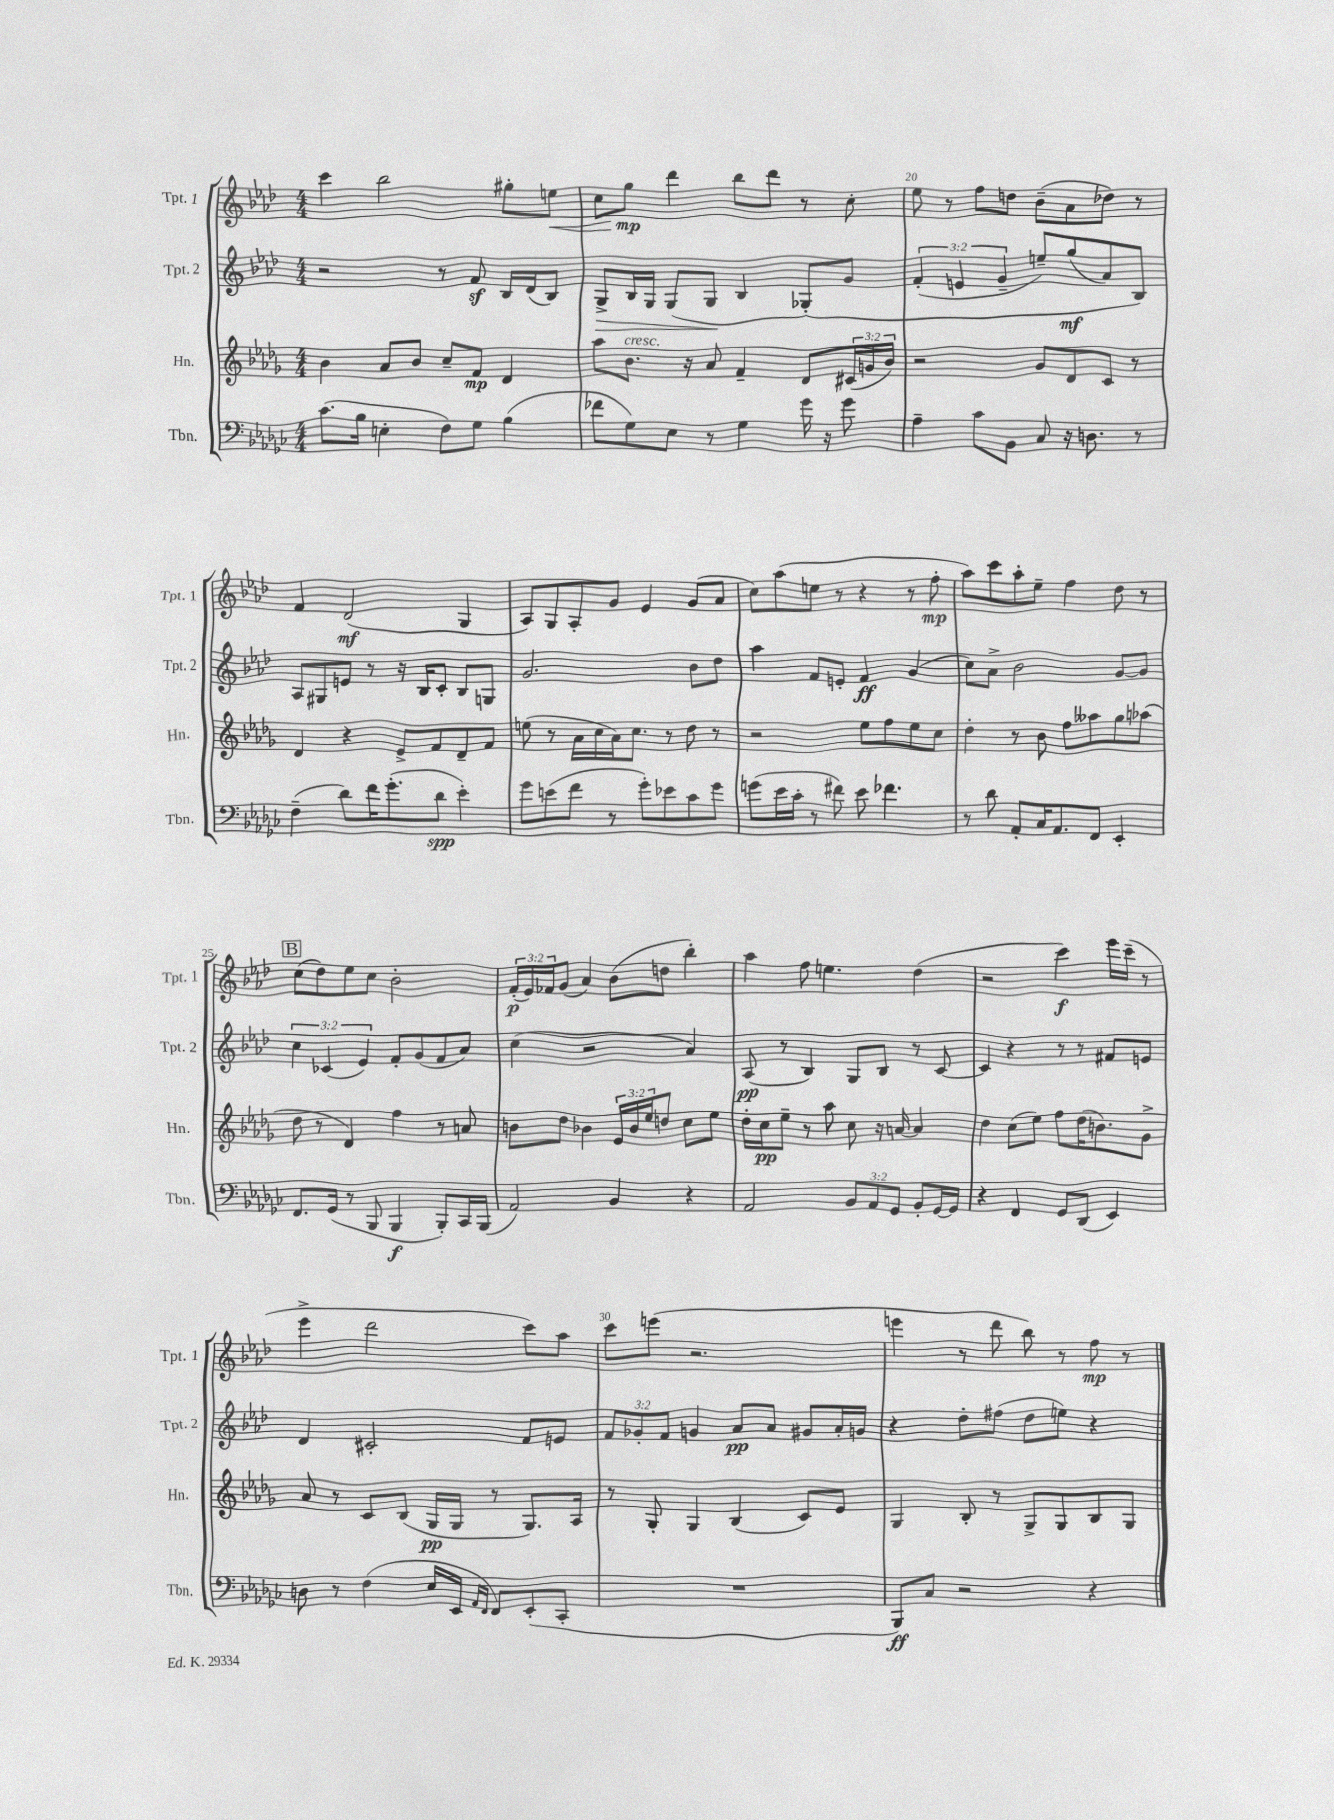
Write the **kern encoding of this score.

**kern	**dynam	**kern	**dynam	**kern	**dynam	**kern	**dynam
*part4	*part4	*part3	*part3	*part2	*part2	*part1	*part1
*staff4	*staff4	*staff3	*staff3	*staff2	*staff2	*staff1	*staff1
*I"Tbn.	*	*I"Hn.	*	*I"Tpt. 2	*	*I"Tpt. 1	*
*I'Tbn.	*	*I'Hn.	*	*I'Tpt. 2	*	*I'Tpt. 1	*
*clefF4	*	*clefG2	*	*clefG2	*	*clefG2	*
*k[b-e-a-d-g-c-]	*	*k[b-e-a-d-g-]	*	*k[b-e-a-d-]	*	*k[b-e-a-d-]	*
*M4/4	*	*M4/4	*	*M4/4	*	*M4/4	*
=18	=18	=18	=18	=18	=18	=18	=18
(8.c-\L	.	4b-\	.	2r	.	4ccc\	.
16B-\Jk	.	.	.	.	.	.	.
4En'\	.	8a-/L	.	.	.	2bb-\	.
.	.	8b-/J	.	.	.	.	.
8F\L)	.	8cc~/L	.	8r	.	.	.
8G-\J	.	8f/J	mp	8fz/	.	.	.
(4B-\	.	4d-/	.	16B-/LL	.	8gg#X'\L	.
.	.	.	.	(16d-/J	.	.	.
!	!	!	!	!	!	!	!LO:HP:b
.	.	.	.	8B-/J)	.	8een\J	<
=19	=19	=19	=19	=19	=19	=19	=19
!	!	!	!	!	!LO:HP:b	!	!
8f-X\L	.	8aa-\L	.	8G^/L	>	8cc\L	.
!	!	!LO:TX:a:i:t=cresc.	!	!	!	!	!
8G-\)	.	8.b-\J	.	16B-/L	.	8gg\J	mp
.	.	.	.	16G/JJ	.	.	.
8E-\J	.	.	.	(8G/L	.	4ddd-\	[
.	.	16r	.	.	.	.	.
8r	.	8a-/	.	8G/J	.	.	.
4G-\	.	4f~/	.	4B-/	]	8bb-\L	.
.	.	.	.	.	.	8ddd-\J	.
16g-\	.	8d-/L	.	(8G-X'/L)	.	8r	.
16r	.	.	.	.	.	.	.
8g-\	.	(24c#X/L	.	8g/J	.	8cc'\	.
.	.	24gn/	.	.	.	.	.
.	.	24b-/JJ)	.	.	.	.	.
=20	=20	=20	=20	=20	=20	=20	=20
4A-~\	.	2r	.	(6f'/	.	8ee-\	.
.	.	.	.	.	.	8r	.
.	.	.	.	6en/	.	.	.
8c-\L	.	.	.	.	.	8ff\L	.
.	.	.	.	6g~/	.	.	.
8BB-\J	.	.	.	.	.	8ddn\J	.
8C-/	.	8g-/L	.	8een~/L)	.	(8b-~\L	.
16r	.	8d-/	.	(8gg/	mf	8a-\	.
8.Dn\	.	.	.	.	.	.	.
.	.	8c/J	.	8a-/)	.	8dd-X\J)	.
8r	.	8r	.	8B-/J)	.	8r	.
!!LO:LB:g=z
=21	=21	=21	=21	=21	=21	=21	=21
(4F~\	.	4d-/	.	8A-/L	.	4f/	.
.	.	.	.	8G#X/	.	.	.
8d-\L)	.	4r	.	8en/J	.	(2d-/	mf
16f\K	.	.	.	8r	.	.	.
(8.g-'\	.	.	.	.	.	.	.
.	.	8e-^/L	.	16r	.	.	.
.	.	.	.	16B-/KL	.	.	.
8d-\J	spp	8f/	.	8c'/J	.	.	.
4e-'\)	.	8d-~/	.	8B-/L	.	4G/	.
.	.	8f/J	.	8Gn/J	.	.	.
=22	=22	=22	=22	=22	=22	=22	=22
8g-\L	.	(8een\	.	2.g/	.	8A-/L)	.
(8en\	.	8r	.	.	.	8G/	.
8f\J	.	16a-\LL	.	.	.	8A-'/	.
.	.	16cc\	.	.	.	.	.
8r	.	16a-\J)	.	.	.	8g/J	.
.	.	8.cc\J	.	.	.	.	.
8g-'\L)	.	.	.	.	.	4e-/	.
8e-X\	.	8r	.	.	.	.	.
8c-\	.	8dd-\	.	8b-\L	.	(8g/L	.
8g-\J	.	8r	.	8dd-\J	.	8a-/J	.
=23	=23	=23	=23	=23	=23	=23	=23
(8gn\L	.	2r	.	4aa-\	.	8cc\L)	.
16e-\L	.	.	.	.	.	(8aa-\	.
16c-'\JJ	.	.	.	.	.	.	.
8r	.	.	.	8f/L	.	8een\J	.
8f#X\)	.	.	.	8en'/J	.	8r	.
8e-\	.	8ee-\L	.	4f/	ff	4r	.
4.f-X\	.	8ff\	.	.	.	.	.
.	.	8ee-\	.	(4g/	.	8r	.
.	.	8cc\J	.	.	.	8ff'\	mp
=24	=24	=24	=24	=24	=24	=24	=24
8r	.	4dd-'\	.	8cc\L)	.	8aa-\L)	.
8d-\	.	.	.	8a-^\J	.	8ccc\	.
8AA-'/L	.	8r	.	2b-\	.	8aa-'\	.
16C-/K	.	8b-\	.	.	.	8ee-~\J	.
8.AA-/	.	.	.	.	.	.	.
.	.	8ff\L	.	.	.	4ff\	.
8FF/J	.	8aa--X\	.	.	.	.	.
4EE-'/	.	8gg-\	.	[8g/L	.	8dd-\	.
.	.	(8aa-X\J	.	8g/J]	.	8r	.
!!LO:LB:g=z
!!LO:REH:place=s1:t=B
=25	=25	=25	=25	=25	=25	=25	=25
8.FF/L	.	8dd-\	.	6cc\	.	(8cc\L	.
.	.	8r	.	.	.	8dd-\)	.
.	.	.	.	(6c-X/	.	.	.
(16GG-/Jk	.	.	.	.	.	.	.
8r	.	4d-/)	.	.	.	8ee-\	.
.	.	.	.	6e-/)	.	.	.
8BBB-/	.	.	.	.	.	8cc\J	.
4BBB-/	f	4ff\	.	8f'/L	.	2b-'\	.
.	.	.	.	(8g/	.	.	.
8BBB-'/L)	.	8r	.	8f/	.	.	.
16CC-/L	.	8an/	.	8a-/J)	.	.	.
(16BBB-/JJ	.	.	.	.	.	.	.
=26	=26	=26	=26	=26	=26	=26	=26
2AA-/)	.	8bn\L	.	(4cc\	.	(24f'/LL	p
.	.	.	.	.	.	24e-/)	.
.	.	.	.	.	.	24f-X/J	.
.	.	8dd-\J	.	.	.	(8g/J	.
.	.	4b-X\	.	2r	.	4a-/)	.
4BB-/	.	24e-/LL	.	.	.	(8b-\L	.
.	.	24b-/	.	.	.	.	.
.	.	24ee-/J	.	.	.	.	.
.	.	8ddn/J	.	.	.	8ddn\J	.
4r	.	8cc\L	.	4a-/)	.	4bb-'\)	.
.	.	8ee-\J	.	.	.	.	.
=27	=27	=27	=27	=27	=27	=27	=27
2AA-/	.	16dd-'\LL	.	(8A-/	pp	4aa-\	.
.	.	16cc\J	pp	.	.	.	.
.	.	8ee-~\J	.	8r	.	.	.
.	.	8r	.	4B-/)	.	8ff\	.
.	.	8aa-\	.	.	.	4.een\	.
12BB-/L	.	8cc\	.	8G/L	.	.	.
12AA-/	.	.	.	.	.	.	.
.	.	16r	.	8B-/J	.	.	.
12GG-/J	.	.	.	.	.	.	.
.	.	[16an/	.	.	.	.	.
8BB-'/L	.	4a/]	.	8r	.	(4dd-\	.
[16GG-/L	.	.	.	[8c/	.	.	.
16GG-/JJ]	.	.	.	.	.	.	.
=28	=28	=28	=28	=28	=28	=28	=28
4r	.	4dd-\	.	4c/]	.	2r	.
4FF/	.	(8cc\L	.	4r	.	.	.
.	.	8ee-\J)	.	.	.	.	.
8GG-/L	.	8ff\L	.	8r	.	4ccc\)	f
(8DD-/J	.	(16dd-\K	.	8r	.	.	.
.	.	8.bn\)	.	.	.	.	.
4EE-/)	.	.	.	8f#X/L	.	16eee-\LL	.
.	.	.	.	.	.	(16ccc~\JJ	.
.	.	8g-^\J	.	8en/J	.	8r	.
!!LO:LB:g=z
=29	=29	=29	=29	=29	=29	=29	=29
8Dn\	.	8a-/	.	4d-/	.	4eee-^\	.
8r	.	8r	.	.	.	.	.
(4F\	.	8c/L	.	2c#X'/	.	2ddd-\	.
.	.	(8B-/J	.	.	.	.	.
16E-/LL	.	16G-/LL	pp	.	.	.	.
16EE-/JJ	.	16G-/JJ	.	.	.	.	.
16qqAA-/LL	.	.	.	.	.	.	.
16qqFF/JJ	.	.	.	.	.	.	.
8FF/L)	.	8r	.	.	.	.	.
(8EE-'/	.	8.G-/L)	.	8f/L	.	8ccc\L)	.
8CC-'/J	.	.	.	8en/J	.	8aa-\J	.
.	.	16A-/Jk	.	.	.	.	.
=30	=30	=30	=30	=30	=30	=30	=30
1r	.	8r	.	12f/L	.	8ccc\L	.
.	.	.	.	12g-X'/	.	.	.
.	.	8G-'/	.	.	.	(8eeen\J	.
.	.	.	.	12f/J	.	.	.
.	.	4G-/	.	4gn/	.	2.r	.
.	.	(4B-/	.	8a-/L	pp	.	.
.	.	.	.	8a-/J	.	.	.
.	.	8c/L)	.	8g#X/L	.	.	.
.	.	8e-/J	.	16a-'/L	.	.	.
.	.	.	.	16gn/JJ	.	.	.
=31	=31	=31	=31	=31	=31	=31	=31
8BBB-/L)	ff	4G-/	.	4r	.	4eeen\	.
8C-/J	.	.	.	.	.	.	.
2r	.	8B-'/	.	8dd-'\L	.	8r	.
.	.	8r	.	(8ff#X\J	.	8ddd-\	.
.	.	8G-^/L	.	8dd-\L	.	8bb-\)	.
.	.	8G-/	.	8een\J)	.	8r	.
4r	.	8B-/	.	4r	.	8ff\	mp
.	.	8G-/J	.	.	.	8r	.
==	==	==	==	==	==	==	==
*-	*-	*-	*-	*-	*-	*-	*-
